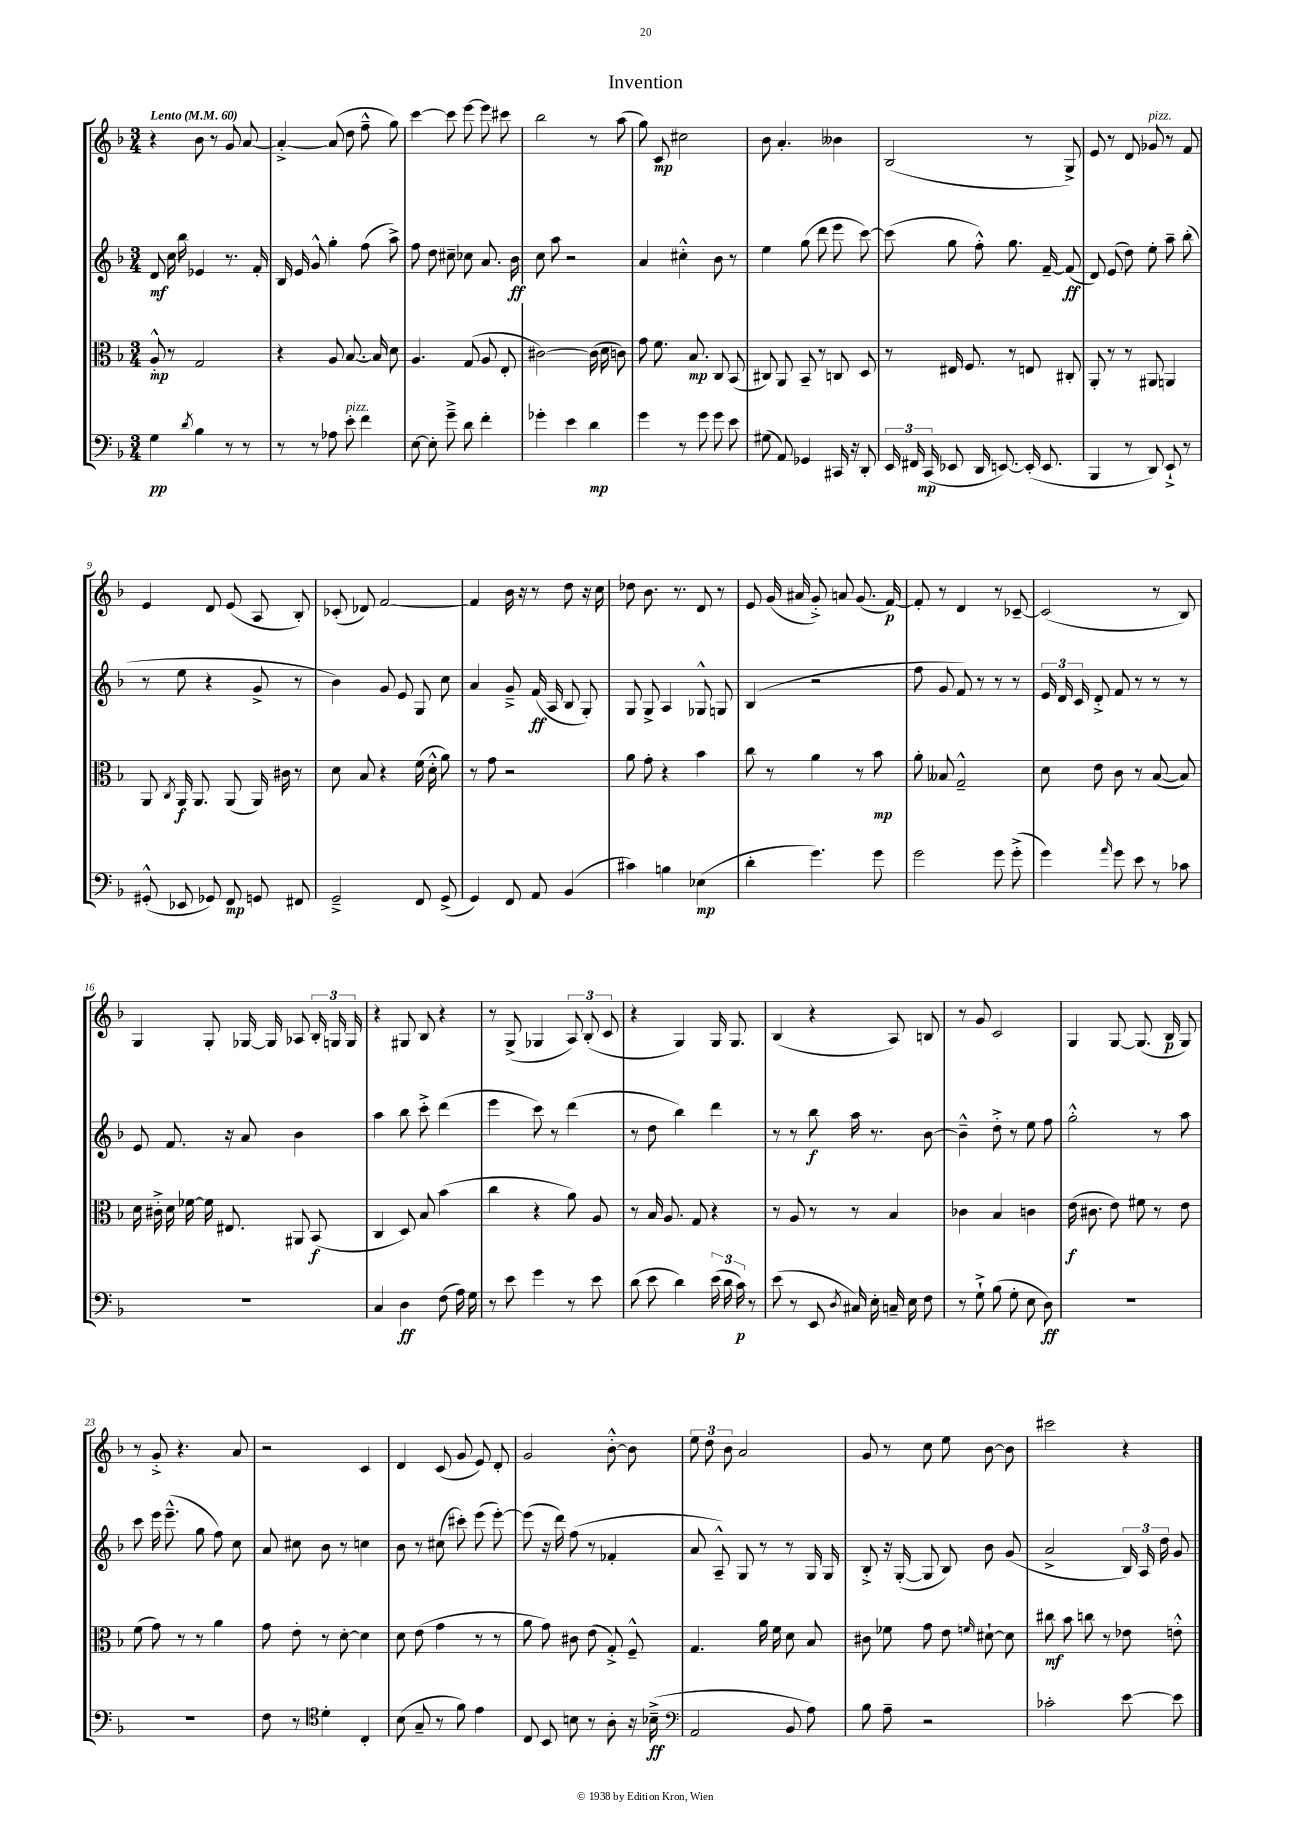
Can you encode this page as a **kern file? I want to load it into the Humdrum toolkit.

**kern	**dynam	**kern	**dynam	**kern	**dynam	**kern	**dynam
*part4	*part4	*part3	*part3	*part2	*part2	*part1	*part1
*staff4	*staff4	*staff3	*staff3	*staff2	*staff2	*staff1	*staff1
*clefF4	*	*clefC3	*	*clefG2	*	*clefG2	*
*k[b-]	*	*k[b-]	*	*k[b-]	*	*k[b-]	*
*M3/4	*	*M3/4	*	*M3/4	*	*M3/4	*
*MM60	*	*MM60	*	*MM60	*	*MM60	*
=1	=1	=1	=1	=1	=1	=1	=1
!	!	!	!	!	!	!LO:TX:a:B:t=Lento	!
4G\	pp	8A'^^/	mp	8d/	mf	4r	.
.	.	8r	.	16cc\	.	.	.
.	.	.	.	16bb-\	.	.	.
8qd/	.	.	.	.	.	.	.
4B-\	.	2G/	.	4e-X/	.	8b-\	.
.	.	.	.	.	.	8r	.
8r	.	.	.	8.r	.	8g/	.
8r	.	.	.	.	.	[8a/	.
.	.	.	.	16f'/	.	.	.
=2	=2	=2	=2	=2	=2	=2	=2
8r	.	4r	.	16B-/	.	4a'^/_	.
.	.	.	.	16e/	.	.	.
8r	.	.	.	8g^^/	.	.	.
8A-X\	.	8A/	.	4gg'\	.	(8a/]	.
!LO:TX:a:i:t=pizz.	!	!	!	!	!	!	!
8e'\	.	[8.B-/	.	.	.	8dd\	.
4f\	.	.	.	(8ff\	.	8ff~^^\	.
.	.	16B-/]	.	.	.	.	.
.	.	8d\	.	8aa^\)	.	8gg\)	.
=3	=3	=3	=3	=3	=3	=3	=3
[8E\	.	4.A/	.	8ff\	.	[4ccc\	.
8E'\]	.	.	.	8dd\	.	.	.
8g~^\	.	.	.	8cc#X~\	.	8ccc\]	.
8d\	.	(8G/	.	8cc-X\	.	[8eee\	.
4f'\	.	8A/	.	8.a/	.	8eee\]	.
.	.	8E'/	.	.	.	8ccc#X\	.
.	.	.	.	16b-\	ff	.	.
=4	=4	=4	=4	=4	=4	=4	=4
4g-X'\	.	[2c#X\)	.	8cc\	.	2bb-\	.
.	.	.	.	8aa\	.	.	.
4e\	.	.	.	2r	.	.	.
4d\	mp	(16c#\]	.	.	.	8r	.
.	.	16d\	.	.	.	.	.
.	.	8cn\)	.	.	.	(8aa\	.
=5	=5	=5	=5	=5	=5	=5	=5
4g\	.	8g\	.	4a/	.	8gg\)	.
.	.	8.f\	.	.	.	8c/	mp
8r	.	.	.	4cc#X'^^\	.	2cc#X\	.
.	.	8.B-/	mp	.	.	.	.
8g\	.	.	.	.	.	.	.
8g\	.	8C/	.	8b-\	.	.	.
8e\	.	(8BB-/	.	8r	.	.	.
=6	=6	=6	=6	=6	=6	=6	=6
(8G#X\	.	8C#X/)	.	4ee\	.	8b-\	.
8AA/)	.	8AA/	.	.	.	4.a'/	.
4GG-X/	.	8BB-~/	.	(8gg\	.	.	.
.	.	8r	.	8ddd\	.	.	.
16CC#X/	.	8Cn/	.	8eee\	.	4b--X\	.
16r	.	.	.	.	.	.	.
8DD'/	.	8D/	.	[8ccc\)	.	.	.
=7	=7	=7	=7	=7	=7	=7	=7
24EE/	.	8r	.	(8ccc\]	.	(2B-/	.
24FF#X/	.	.	.	.	.	.	.
(24CC/	mp	.	.	.	.	.	.
8EE-X/	.	16E#X/	.	8gg\	.	.	.
.	.	8.F/	.	.	.	.	.
16DD/	.	.	.	8ff'^^\)	.	.	.
[8.EEn/)	.	.	.	.	.	.	.
.	.	8r	.	8.gg\	.	.	.
(16EE'/]	.	8En/	.	.	.	8r	.
8.EE/	.	.	.	[16f~/	.	.	.
.	.	8C#X'/	.	(8f/]	ff	8G^/)	.
=8	=8	=8	=8	=8	=8	=8	=8
4BBB-/	.	8AA'/	.	8d/)	.	8e/	.
.	.	8r	.	(8e/	.	8r	.
8r	.	8r	.	8dd\)	.	8d/	.
!	!	!	!	!	!	!LO:TX:a:i:t=pizz.	!
8DD/)	.	8AA#X/	.	8ee'\	.	8g-X/	.
8EE`^/	.	4AAn/	.	8aa~\	.	8r	.
8r	.	.	.	(8bb-'\	.	8f/	.
!!LO:LB:g=z
=9	=9	=9	=9	=9	=9	=9	=9
(8GG#X'^^/	.	8AA/	.	8r	.	4e/	.
.	.	8qC/	.	.	.	.	.
8EE-X/	.	16AA/	f	8ee\	.	.	.
.	.	8.AA/	.	.	.	.	.
8GG-X/)	.	.	.	4r	.	8d/	.
8FF/	mp	(8AA/	.	.	.	(8e/	.
8GGn/	.	16AA/)	.	8g^/	.	8A/	.
.	.	16c#X\	.	.	.	.	.
8FF#X/	.	8r	.	8r	.	8B-'/)	.
=10	=10	=10	=10	=10	=10	=10	=10
2GG~^/	.	8d\	.	4b-\)	.	(8c-X'/	.
.	.	8B-/	.	.	.	8d-X/)	.
.	.	4r	.	8g/	.	[2f/	.
.	.	.	.	8e/	.	.	.
8FF/	.	(16f\	.	8G/	.	.	.
.	.	16d'^^\	.	.	.	.	.
(8GG^/	.	8a\)	.	8cc\	.	.	.
=11	=11	=11	=11	=11	=11	=11	=11
4GG/)	.	8r	.	4a/	.	4f/]	.
.	.	8g\	.	.	.	.	.
8FF/	.	2r	.	8g~^/	.	16b-\	.
.	.	.	.	.	.	16r	.
8AA/	.	.	.	(16f/	ff	8r	.
.	.	.	.	16A/	.	.	.
(4BB-/	.	.	.	8B-/	.	8dd\	.
.	.	.	.	8G'/)	.	16r	.
.	.	.	.	.	.	16cc\	.
=12	=12	=12	=12	=12	=12	=12	=12
4c#X\)	.	8a\	.	8G/	.	8dd-X\	.
.	.	8g'\	.	8G^/	.	8.b-\	.
4Bn\	.	4r	.	4A/	.	.	.
.	.	.	.	.	.	8.r	.
(4E-X\	mp	4b-\	.	8G-X^^/	.	8d/	.
.	.	.	.	8Gn/	.	8r	.
=13	=13	=13	=13	=13	=13	=13	=13
4d'\	.	8cc\	.	(4B-/	.	8e/	.
.	.	8r	.	.	.	(16g/	.
.	.	.	.	.	.	16a#X/	.
4.g\)	.	4a\	.	2r	.	8g'^/)	.
.	.	.	.	.	.	8an/	.
.	.	8r	.	.	.	(8.g/	.
8g\	.	8b-\	mp	.	.	.	.
.	.	.	.	.	.	[16f/)	p
=14	=14	=14	=14	=14	=14	=14	=14
2g\	.	8a'\	.	8ff\	.	8f'/]	.
.	.	8B--X/	.	8g/	.	8r	.
.	.	2G~^^/	.	8f/)	.	4d/	.
.	.	.	.	8r	.	.	.
8g\	.	.	.	8r	.	8r	.
(8g'^\	.	.	.	8r	.	[8c-X~/	.
=15	=15	=15	=15	=15	=15	=15	=15
4g\)	.	8d\	.	24e/	.	(2c-/]	.
.	.	.	.	24d/	.	.	.
.	.	.	.	24c/	.	.	.
.	.	8e\	.	8d'^/	.	.	.
16qqa/	.	.	.	.	.	.	.
8g\	.	8c\	.	8f/	.	.	.
8e\	.	8r	.	8r	.	.	.
8r	.	([8B-/	.	8r	.	8r	.
8c-X\	.	8B-/])	.	8r	.	8B-/)	.
!!LO:LB:g=z
=16	=16	=16	=16	=16	=16	=16	=16
2.r	.	16d\	.	8e/	.	4G/	.
.	.	16c#X'^\	.	.	.	.	.
.	.	16d\	.	8.f/	.	.	.
.	.	[16f-X\	.	.	.	.	.
.	.	16f-\]	.	.	.	8G'/	.
.	.	8.E#X/	.	16r	.	.	.
.	.	.	.	8a/	.	[16G-X/	.
.	.	.	.	.	.	16G-/]	.
.	.	8AA#X/	.	4b-\	.	8A-X/	.
.	.	(8BB-/	f	.	.	24B-'/	.
.	.	.	.	.	.	24Gn/	.
.	.	.	.	.	.	24G/	.
=17	=17	=17	=17	=17	=17	=17	=17
4C/	.	4C/	.	4aa\	.	4r	.
4D\	ff	8D/)	.	8bb-\	.	8G#X/	.
.	.	8B-/	.	8ccc'^\	.	8B-/	.
(8F\	.	(4b-\	.	(4ddd\	.	4r	.
16A\)	.	.	.	.	.	.	.
16G\	.	.	.	.	.	.	.
=18	=18	=18	=18	=18	=18	=18	=18
8r	.	4cc\	.	4eee\	.	8r	.
8e\	.	.	.	.	.	(8G^/	.
4g\	.	4r	.	8ccc\)	.	4G-X/	.
.	.	.	.	8r	.	.	.
8r	.	8a\)	.	(4ddd\	.	12A/)	.
.	.	.	.	.	.	(12B-'/	.
8e\	.	8A/	.	.	.	.	.
.	.	.	.	.	.	12c/	.
=19	=19	=19	=19	=19	=19	=19	=19
(8d\	.	8r	.	8r	.	4r	.
8e\	.	16B-/	.	8dd\	.	.	.
.	.	8.A/	.	.	.	.	.
4d\)	.	.	.	4bb-\)	.	4G/)	.
.	.	8G/	.	.	.	.	.
(24e\	.	4r	.	4ddd\	.	16G/	.
24d\	.	.	.	.	.	.	.
.	.	.	.	.	.	8.G/	.
24c\)	p	.	.	.	.	.	.
8r	.	.	.	.	.	.	.
=20	=20	=20	=20	=20	=20	=20	=20
(8e\	.	8r	.	8r	.	(4B-/	.
8r	.	8A/	.	8r	.	.	.
8EE/	.	8r	.	8bb-\	f	4r	.
8qD/	.	.	.	.	.	.	.
16C#X/)	.	8r	.	16aa\	.	.	.
16E'\	.	.	.	8.r	.	.	.
16Cn~/	.	4B-/	.	.	.	8A/)	.
16E\	.	.	.	.	.	.	.
8F\	.	.	.	[8b-\	.	8Bn/	.
=21	=21	=21	=21	=21	=21	=21	=21
8r	.	4c-X\	.	4b-~^^\]	.	8r	.
8G`^\	.	.	.	.	.	8g/	.
(8B-\	.	4B-/	.	8dd'^\	.	2c/	.
8G'\	.	.	.	8r	.	.	.
8E\	.	4cn\	.	8ee\	.	.	.
8D\)	ff	.	.	8ff\	.	.	.
=22	=22	=22	=22	=22	=22	=22	=22
2.r	.	(16e\	f	2gg'^^\	.	4G/	.
.	.	8.c#X\	.	.	.	.	.
.	.	8e\)	.	.	.	[8G/	.
.	.	8f#X\	.	.	.	(8.G/]	.
.	.	8r	.	8r	.	.	.
.	.	.	.	.	.	16B-/	p
.	.	8e\	.	8aa\	.	8G/)	.
!!LO:LB:g=z
=23	=23	=23	=23	=23	=23	=23	=23
2.r	.	(8f\	.	8ccc\	.	8r	.
.	.	8g\)	.	16eee\	.	8g'^/	.
.	.	.	.	(8.eee~^^\	.	.	.
.	.	8r	.	.	.	4.r	.
.	.	8r	.	8gg\	.	.	.
.	.	4a\	.	8ff\)	.	.	.
.	.	.	.	8cc\	.	8a/	.
=24	=24	=24	=24	=24	=24	=24	=24
8F\	.	8g\	.	8a/	.	2r	.
8r	.	8e'\	.	8cc#X\	.	.	.
*clefC4	*	*	*	*	*	*	*
4d'\	.	8r	.	8b-\	.	.	.
.	.	[8d'\	.	8r	.	.	.
4C'/	.	4d\]	.	4ccn\	.	4c/	.
=25	=25	=25	=25	=25	=25	=25	=25
(8B-\	.	8d\	.	8b-\	.	4d/	.
8G~/	.	(8e\	.	8r	.	.	.
8r	.	4g\	.	(8cc#X\	.	(8c/	.
8f\)	.	.	.	8ccc#X'\)	.	8g/	.
4e\	.	8r	.	(8eee\	.	8e/)	.
.	.	8r	.	[8eee'\)	.	8d'/	.
=26	=26	=26	=26	=26	=26	=26	=26
8C/	.	8a\	.	(8eee\]	.	2g/	.
8BB-/	.	8g\)	.	16r	.	.	.
.	.	.	.	16ddd\)	.	.	.
8Bn\	.	8c#X\	.	(8ff\	.	.	.
8r	.	(8e\	.	8r	.	.	.
8A'\	.	8G'^/)	.	4f-X'/	.	[8b-'^^\	.
16r	.	8F~^^/	.	.	.	8b-\]	.
(16B-X~^\	ff	.	.	.	.	.	.
=27	=27	=27	=27	=27	=27	=27	=27
*clefF4	*	*	*	*	*	*	*
2AA/	.	4.G/	.	8a/	.	12ee\	.
.	.	.	.	.	.	12dd\	.
.	.	.	.	8A~^^/)	.	.	.
.	.	.	.	.	.	12b-\	.
.	.	.	.	8G/	.	2a/	.
.	.	16a\	.	8r	.	.	.
.	.	16f\	.	.	.	.	.
8BB-/	.	8d\	.	8r	.	.	.
8A\)	.	8B-/	.	16G/	.	.	.
.	.	.	.	16G/	.	.	.
=28	=28	=28	=28	=28	=28	=28	=28
8B-\	.	8c#X\	.	8B-'^/	.	8g/	.
8A~\	.	8f-X\	.	16r	.	8r	.
.	.	.	.	([16G'/	.	.	.
2r	.	8g\	.	8G/]	.	8cc\	.
.	.	8e\	.	8B-/)	.	8ee\	.
.	.	16qqfn/	.	.	.	.	.
.	.	[8d#X`\	.	8b-\	.	[8b-\	.
.	.	8d#\]	.	(8g/	.	8b-\]	.
=29	=29	=29	=29	=29	=29	=29	=29
2c-X'\	.	8cc#X\	mf	2a^/	.	2ccc#X\	.
.	.	8b-\	.	.	.	.	.
.	.	8ccn\	.	.	.	.	.
.	.	8r	.	.	.	.	.
[8e\	.	8e-X\	.	24B-/)	.	4r	.
.	.	.	.	24A/	.	.	.
.	.	.	.	24dd\	.	.	.
8e\]	.	8en'^^\	.	8g/	.	.	.
==	==	==	==	==	==	==	==
*-	*-	*-	*-	*-	*-	*-	*-
